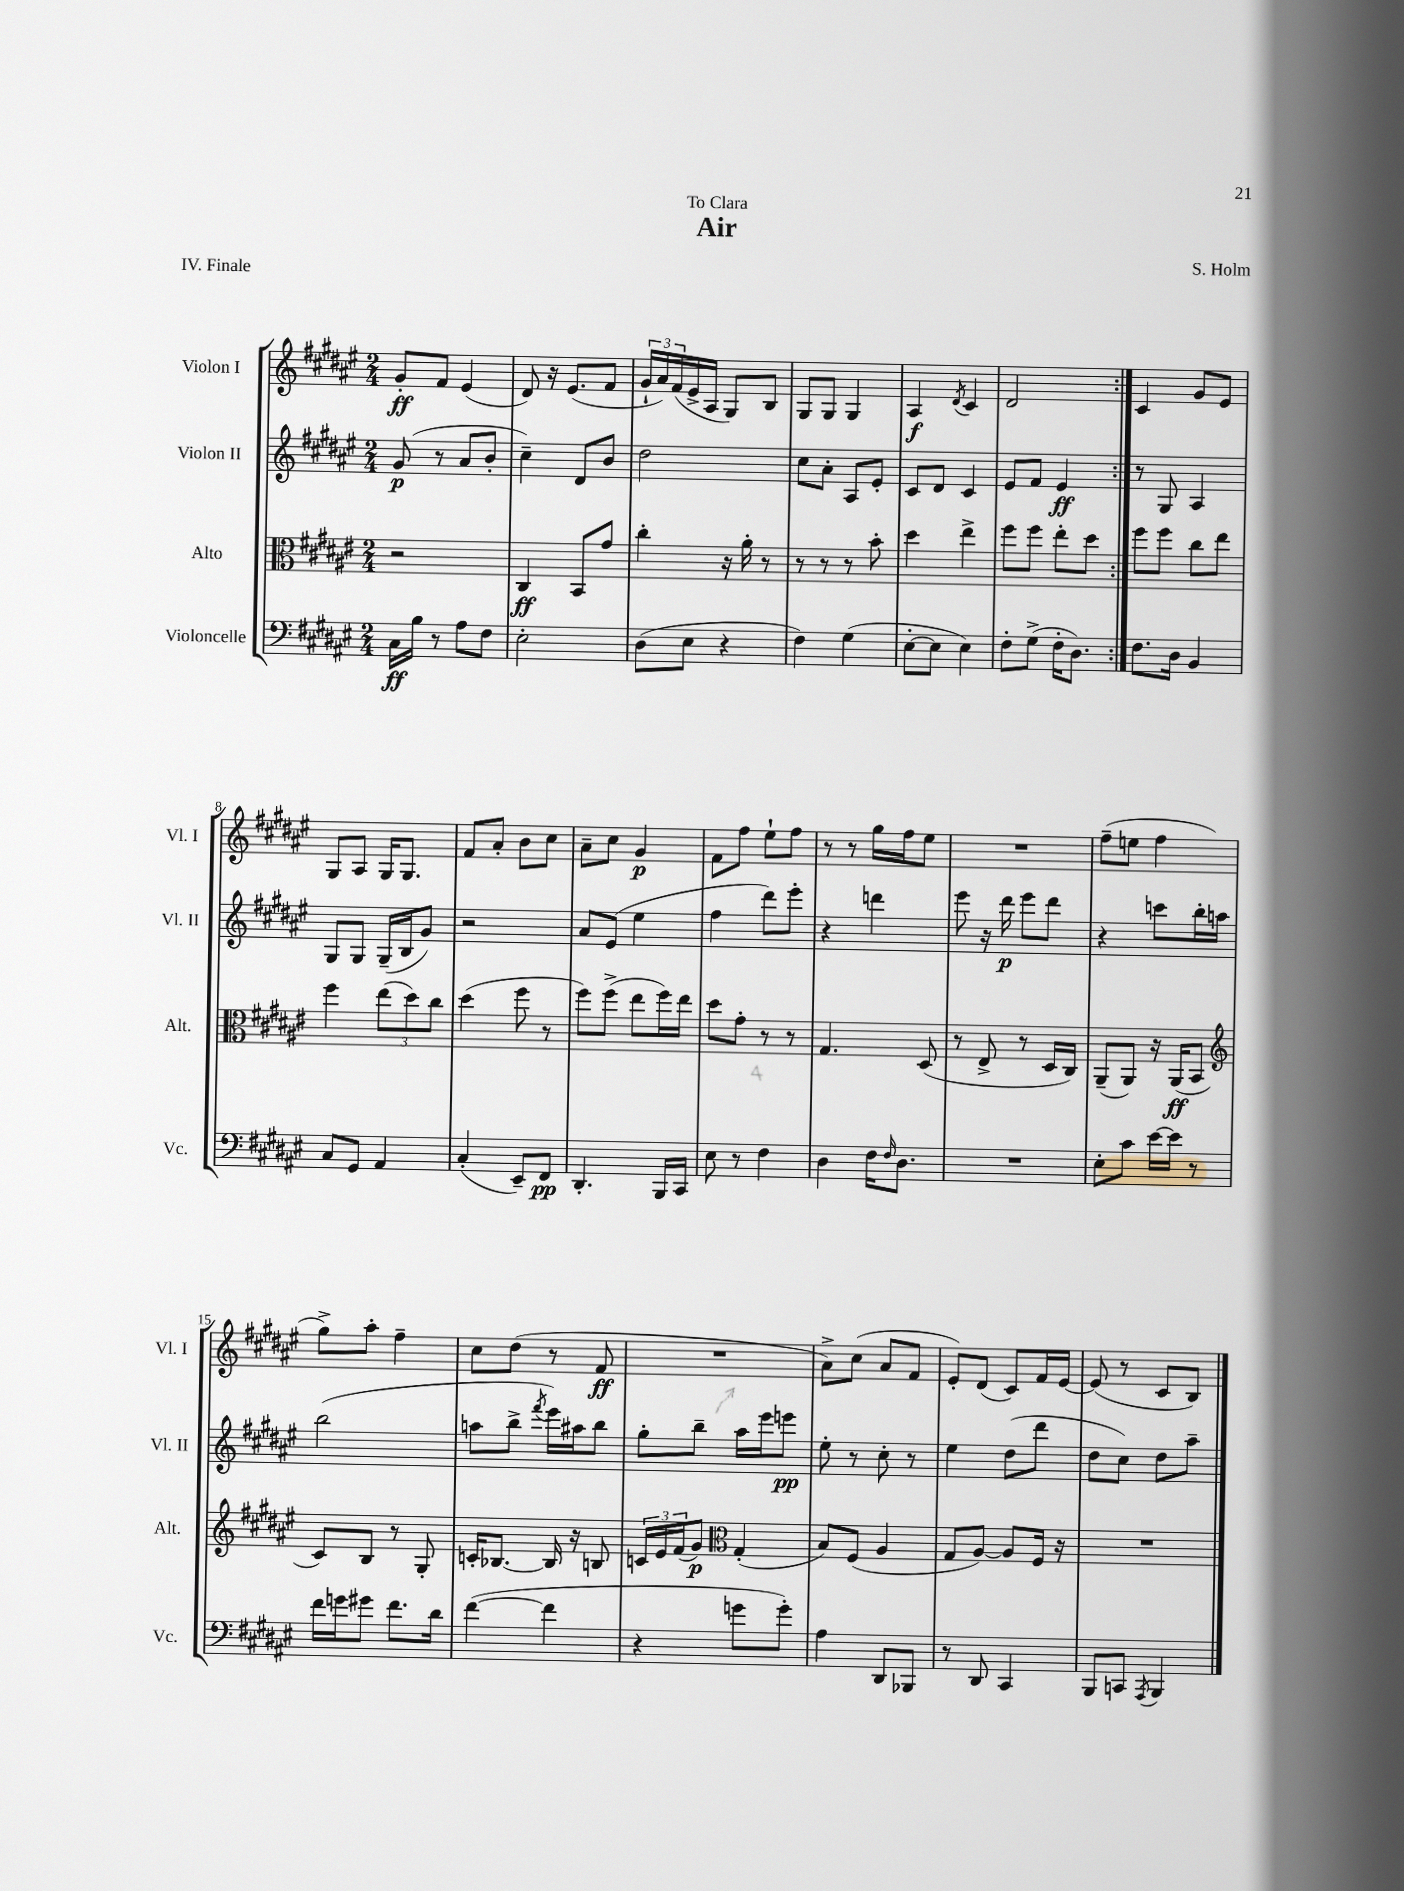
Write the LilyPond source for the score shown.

\header { title = "Air" composer = "S. Holm" dedication = "To Clara" piece = "IV. Finale" }
<<
\new StaffGroup <<
\new Staff = "s0" \with { instrumentName = "Violon I" shortInstrumentName = "Vl. I" } {
    \clef treble \key fis \major \numericTimeSignature \time 2/4
    \repeat volta 2 { gis'8-.\ff fis'8 eis'4( |
    dis'8) r16 eis'8.( fis'8 |
    \tuplet 3/2 { gis'16-! ais'16) fis'16( } eis'16-> ais16 gis8) b8 |
    gis8 gis8 gis4 |
    ais4\f \acciaccatura { dis'8 } cis'4 |
    dis'2 | }
    cis'4 gis'8 eis'8 |
    gis8 ais8 gis16 gis8. |
    fis'8 ais'8-. b'8 cis''8 |
    ais'8-- cis''8 gis'4\p |
    fis'8 fis''8 eis''8-! fis''8 |
    r8 r8 gis''16 fis''16 eis''8 |
    R2 |
    fis''8--( e''8 fis''4 |
    gis''8->) ais''8-. fis''4-- |
    cis''8 dis''8( r8 fis'8\ff |
    R2 |
    ais'8->) cis''8( ais'8 fis'8 |
    eis'8-.) dis'8( cis'8) fis'16 eis'16~ |
    eis'8( r8 cis'8 b8) \bar "|." |
}
\new Staff = "s1" \with { instrumentName = "Violon II" shortInstrumentName = "Vl. II" } {
    \clef treble \key fis \major \numericTimeSignature \time 2/4
    \repeat volta 2 { gis'8\p( r8 ais'8 b'8-. |
    cis''4--) dis'8 b'8 |
    dis''2 |
    cis''8 ais'8-. ais8 eis'8-. |
    cis'8 dis'8 cis'4 |
    eis'8 fis'8 eis'4\ff | }
    r8 gis8 ais4 |
    gis8 gis8 gis16--( b16 gis'8) |
    r2 |
    ais'8 eis'8( eis''4 |
    fis''4 dis'''8) eis'''8-. |
    r4 d'''4 |
    eis'''8 r16 dis'''16\p eis'''8 dis'''8 |
    r4 c'''8 b''16-. a''16 |
    b''2( |
    a''8 b''8-> \acciaccatura { fis'''8 } eis'''16) ais''16 b''8 |
    gis''8-. b''8-- ais''16 eis'''16 e'''8\pp |
    eis''8-. r8 cis''8-. r8 |
    eis''4 dis''8( dis'''8 |
    dis''8 cis''8) dis''8 ais''8-- \bar "|." |
}
\new Staff = "s2" \with { instrumentName = "Alto" shortInstrumentName = "Alt." } {
    \clef alto \key fis \major \numericTimeSignature \time 2/4
    \repeat volta 2 { r2 |
    cis4\ff b,8 gis'8 |
    cis''4-. r16 ais'16-. r8 |
    r8 r8 r8 b'8-. |
    dis''4 eis''4-> |
    fis''8 fis''8 eis''8-. dis''8 | }
    fis''8 fis''8 cis''8 eis''8 |
    fis''4 \tuplet 3/2 { eis''8( dis''8) cis''8 } |
    dis''4( fis''8 r8 |
    fis''8) fis''8->( eis''8 fis''16) eis''16 |
    dis''8 gis'8-. r8 r8 |
    gis4. dis8( |
    r8 eis8-> r8 dis16 cis16) |
    ais,8--( ais,8) r16 ais,16\ff( b,8 |
    \clef treble cis'8) b8 r8 gis8-. |
    c'16-. bes8.~ bes16 r16 b8 |
    \tuplet 3/2 { c'16 eis'16 fis'16( } gis'8\p) \clef alto gis4-.( |
    b8) fis8( ais4 |
    gis8 ais8~) ais8 fis16 r16 |
    R2 \bar "|." |
}
\new Staff = "s3" \with { instrumentName = "Violoncelle" shortInstrumentName = "Vc." } {
    \clef bass \key fis \major \numericTimeSignature \time 2/4
    \repeat volta 2 { cis16\ff b16 r8 ais8 fis8 |
    eis2-. |
    dis8( eis8 r4 |
    fis4) gis4( |
    eis8~-. eis8 eis4) |
    fis8-. gis8->( fis16-. dis8.) | }
    fis8. dis16 b,4 |
    cis8 gis,8 ais,4 |
    cis4-.( eis,8--) fis,8\pp |
    dis,4.-. b,,16 cis,16 |
    eis8 r8 fis4 |
    dis4 fis16 \grace { fis16 } dis8. |
    R2 |
    eis8-. cis'8 eis'16~ eis'16 r8 |
    fis'16 g'16 gis'8 fis'8. dis'16 |
    fis'4~( fis'4 |
    r4 g'8 g'8-.) |
    ais4 dis,8 bes,,8 |
    r8 dis,8 cis,4 |
    b,,8 c,8 \acciaccatura { ais,,8 } b,,4 \bar "|." |
}
>>
>>
